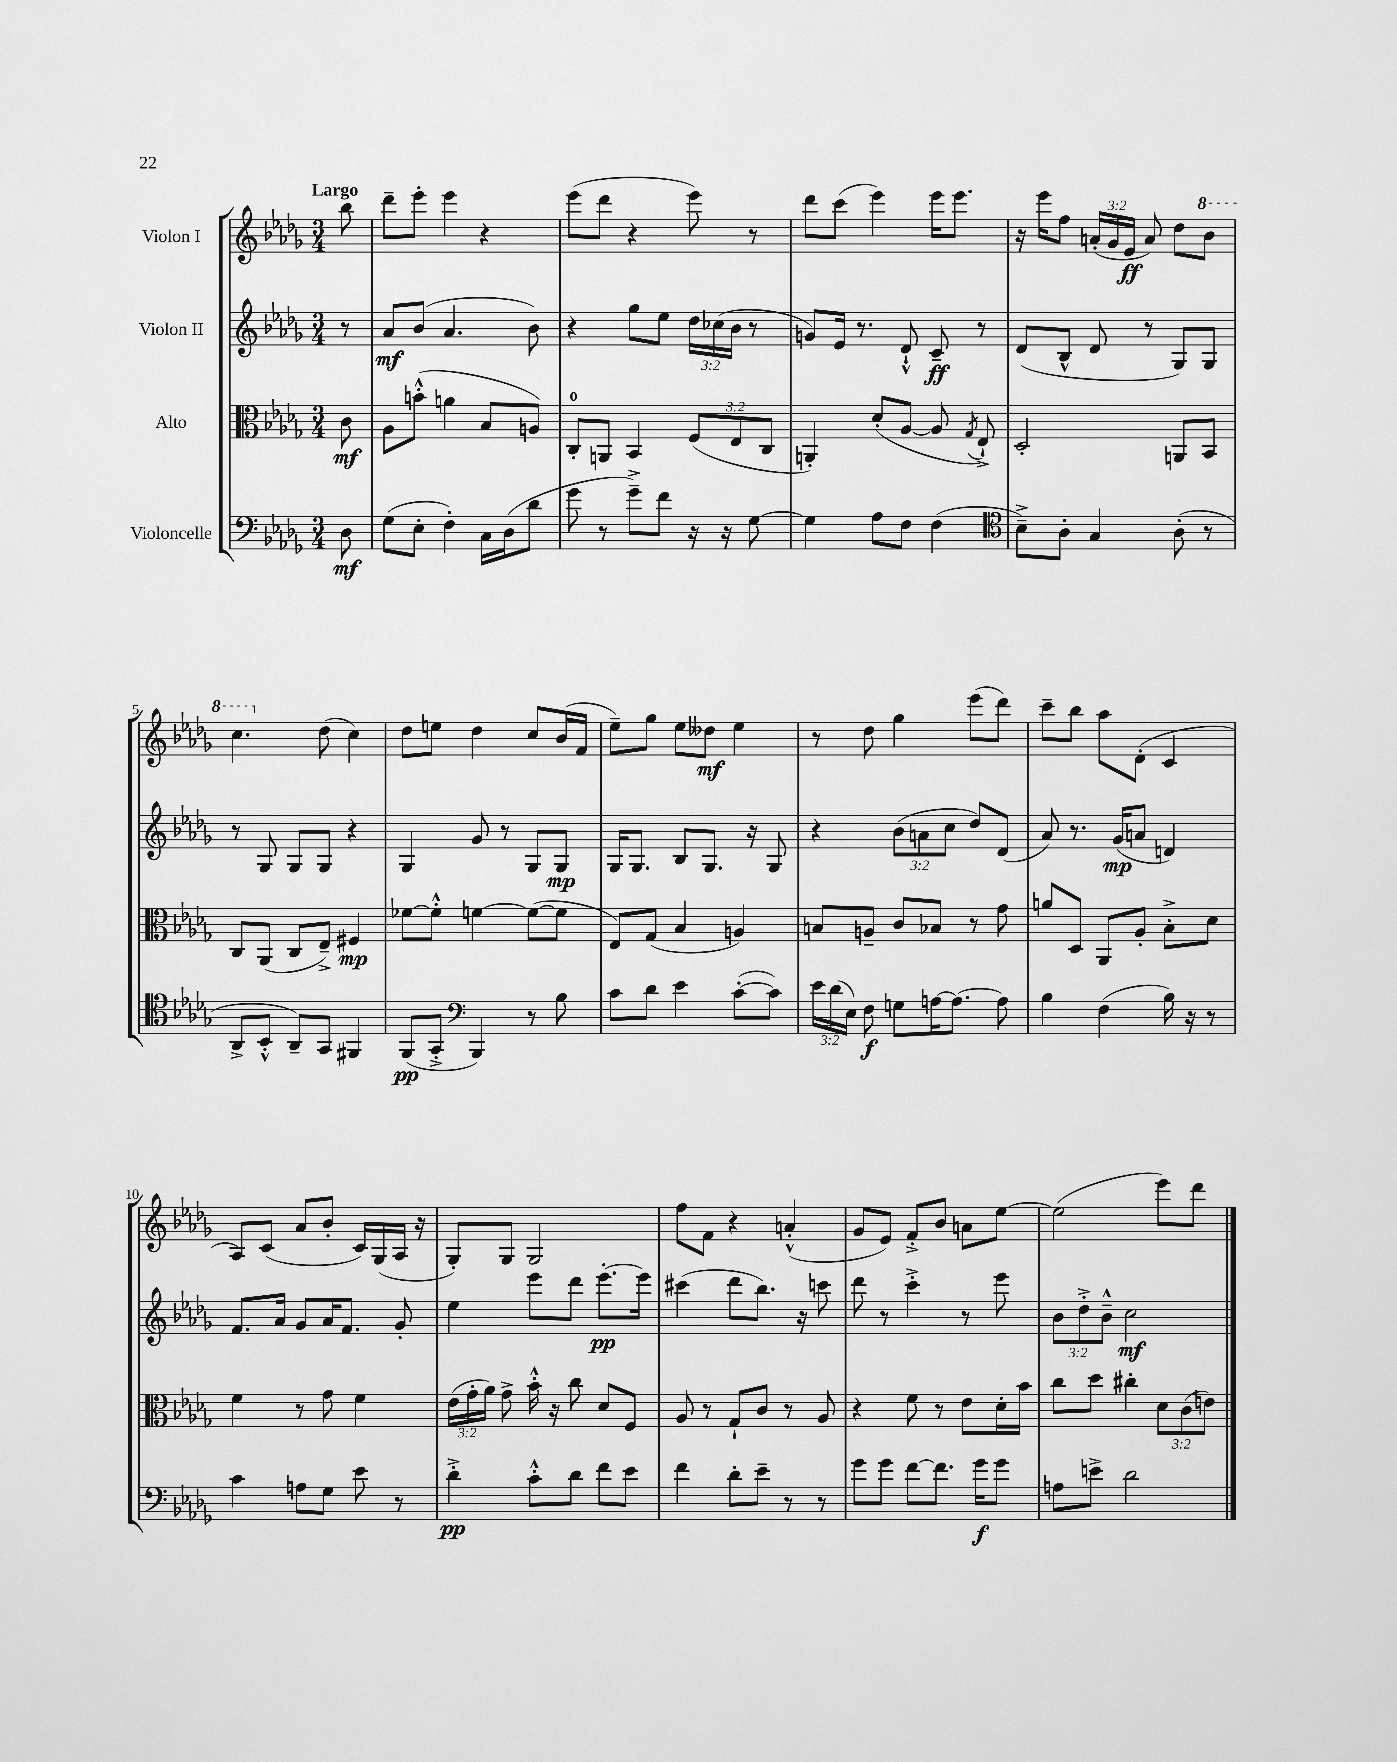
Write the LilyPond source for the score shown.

<<
\new StaffGroup <<
\new Staff = "s0" \with { instrumentName = "Violon I" } {
    \clef treble \key des \major \numericTimeSignature \time 3/4 \override Staff.TupletNumber.text = #tuplet-number::calc-fraction-text \partial 8 \tempo "Largo"
    \autoBeamOff bes''8 |
    des'''8[-- ees'''8]-. ees'''4 r4 |
    ees'''8[( des'''8] r4 ees'''8) r8 |
    des'''8[ c'''8]( ees'''4) ees'''16[ ees'''8.] |
    r16 ees'''16[ f''8] \tuplet 3/2 { a'16[-.( ges'16 ees'16]\ff } a'8) des''8[ \ottava #1 bes''8] |
    c'''4. \ottava #0 des''8( c''4) |
    des''8[ e''8] des''4 c''8[ bes'16( f'16] |
    ees''8[--) ges''8] ees''8[ deses''8]\mf ees''4 |
    r8 des''8 ges''4 ees'''8[( des'''8]) |
    c'''8[-- bes''8] aes''8[ des'8]-.( c'4 |
    aes8[) c'8]( aes'8[ bes'8]-. c'16[) ges16( aes16] r16 |
    ges8[-.) ges8] ges2 |
    f''8[ f'8] r4 a'4-.-^( |
    ges'8[ ees'8]) f'8[-.-> bes'8] a'8[ ees''8]~ |
    ees''2( ees'''8[) des'''8] \bar "|." |
}
\new Staff = "s1" \with { instrumentName = "Violon II" } {
    \clef treble \key des \major \numericTimeSignature \time 3/4 \override Staff.TupletNumber.text = #tuplet-number::calc-fraction-text \partial 8
    \autoBeamOff r8 |
    aes'8[\mf bes'8]( aes'4. bes'8) |
    r4 ges''8[ ees''8] \tuplet 3/2 { des''16[ ces''16( bes'16] } r8 |
    g'8[) ees'16] r8. des'8-!-^ c'8--\ff r8 |
    des'8[( bes8]-^ des'8 r8 ges8[) ges8] |
    r8 ges8 ges8[ ges8] r4 |
    ges4 ges'8 r8 ges8[ ges8]\mp |
    ges16[ ges8.] bes8[ ges8.] r16 ges8 |
    r4 \tuplet 3/2 { bes'8[( a'8 c''8] } des''8[) des'8]( |
    aes'8) r8. ges'16[\mp( a'8] d'4) |
    f'8.[ aes'16] ges'8[ aes'16 f'8.] ges'8-. |
    ees''4 ees'''8[ des'''8] ees'''8.[~-.\pp ees'''16] |
    cis'''4( des'''8[ bes''8.]) r16 c'''8 |
    des'''8 r8 c'''4-.-> r8 ees'''8 |
    \tuplet 3/2 { bes'8[ des''8-.-> bes'8]---^ } c''2\mf \bar "|." |
}
\new Staff = "s2" \with { instrumentName = "Alto" } {
    \clef alto \key des \major \numericTimeSignature \time 3/4 \override Staff.TupletNumber.text = #tuplet-number::calc-fraction-text \partial 8
    \autoBeamOff c'8\mf |
    aes8[ b'8]-.-^( a'4 bes8[ a8]) |
    c8[-0-. a,8] bes,4 \tuplet 3/2 { f8[( ees8 c8] } |
    a,4-.) des'8[-.( aes8]~ aes8 \acciaccatura { ges8 } ees8-!->) |
    des2-. a,8[ bes,8] |
    c8[ aes,8]( c8[ ees8]--->) fis4\mp |
    fes'8[~ fes'8]-.-^ f'4~ f'8[~( f'8] |
    ees8[) ges8]( bes4 a4) |
    b8[ a8]-- c'8[ bes8] r8 ges'8 |
    a'8[ des8] aes,8[ aes8]-. bes8[-.-> des'8] |
    f'4 r8 ges'8 f'4 |
    \tuplet 3/2 { ees'16[( ges'16-. aes'16]) } ges'8-> bes'16-.-^ r16 c''8 des'8[ f8] |
    aes8 r8 ges8[-! c'8] r8 aes8 |
    r4 f'8 r8 ees'8[ des'16-. bes'16] |
    c''8[ des''8] cis''4-. \tuplet 3/2 { des'8[ c'8( e'8]) } \bar "|." |
}
\new Staff = "s3" \with { instrumentName = "Violoncelle" } {
    \clef bass \key des \major \numericTimeSignature \time 3/4 \override Staff.TupletNumber.text = #tuplet-number::calc-fraction-text \partial 8
    \autoBeamOff des8\mf |
    ges8[( ees8]-. f4-.) c16[ des16( des'8] |
    ges'8 r8 ges'8[--->) f'8] r16 r16 ges8~ |
    ges4 aes8[ f8] f4( |
    \clef tenor bes8[--->) aes8]-. ges4 aes8-.( r8 |
    aes,8[-> bes,8]-.-^ aes,8[--) ges,8] fis,4 |
    f,8[\pp( ges,8]-.-> \clef bass bes,,4) r8 bes8 |
    c'8[ des'8] ees'4 c'8[~-.( c'8]) |
    \tuplet 3/2 { ees'16[ des'16( ees16]) } f8\f g8[ a16~ a8.]~ a8 |
    bes4 f4( bes16) r16 r8 |
    c'4 a8[ ges8] ees'8 r8 |
    des'4-.->\pp c'8[-.-^ des'8] f'8[ ees'8] |
    f'4 des'8[-. ees'8]-- r8 r8 |
    ges'8[ ges'8] f'8[~ f'8.] ges'16[\f ges'8] |
    a8[ e'8]-> des'2 \bar "|." |
}
>>
>>
